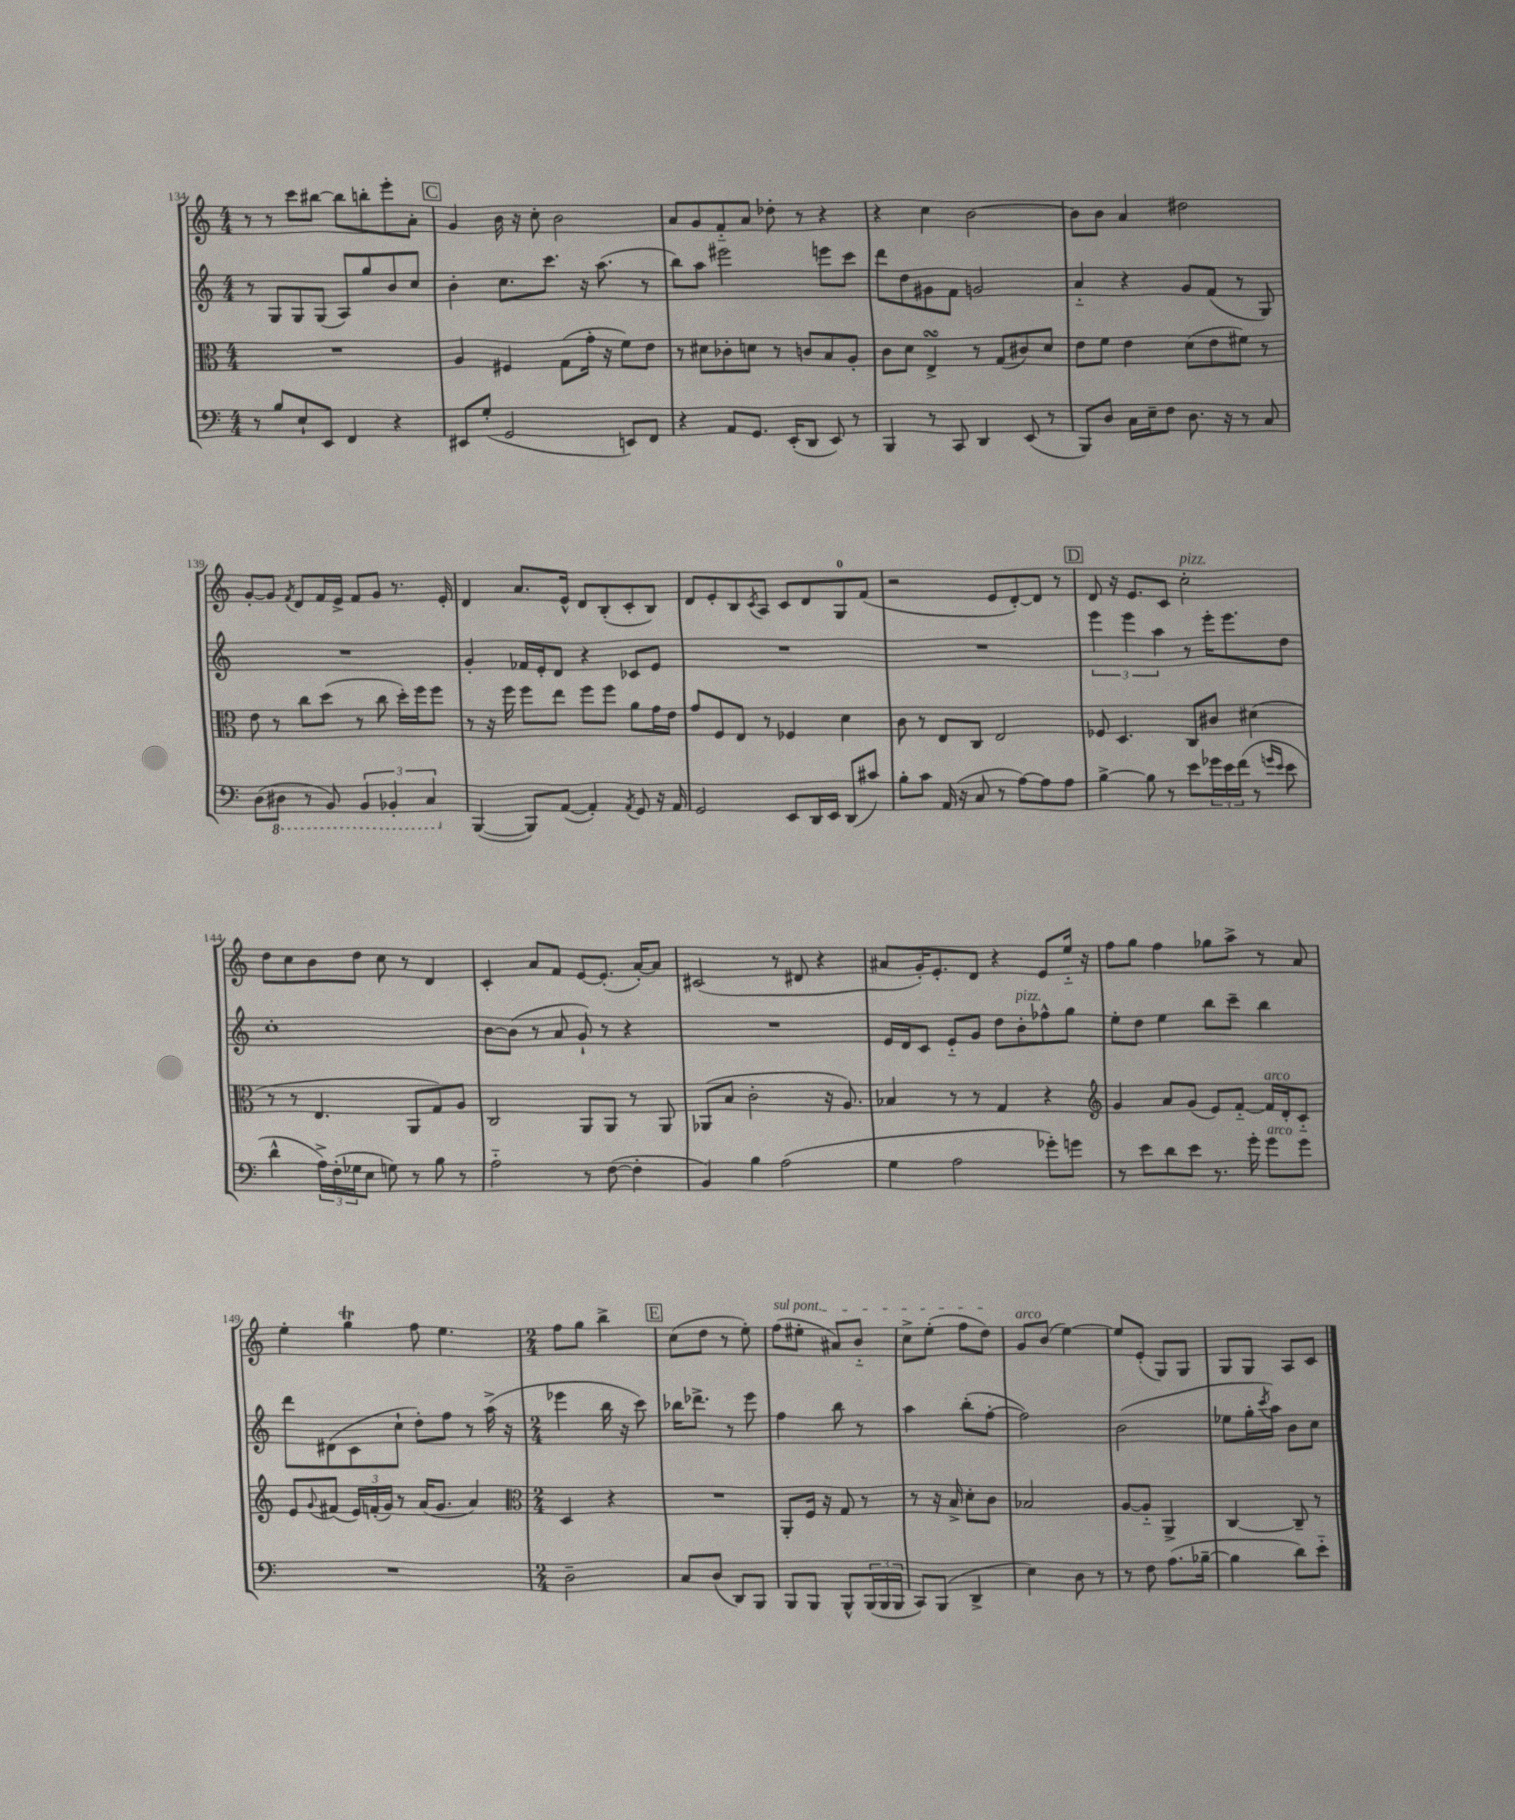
<<
\new StaffGroup <<
\new Staff = "s0" {
    \clef treble \key c \major \numericTimeSignature \time 4/4
    r8 r8 c'''8 bis''8~ bis''8 b''8-. e'''8-. a'8-. |
    \mark \markup { \box "C" } g'4 b'16 r16 c''8-. b'2 |
    a'8 g'8 f'8-_ a'8 des''8-. r8 r4 |
    r4 c''4 b'2~ |
    b'8 b'8 a'4 dis''2 |
    g'8~-. g'8 \acciaccatura { f'8 } d'8 f'16 e'16-> f'8 g'8 r8. e'16-. |
    d'4 a'8. e'16-^ d'8 b8-.( c'8-. b8) |
    d'8 e'8-. b8 \acciaccatura { c'8 } a8 c'8 d'8 g8-0 f'8( |
    r2 e'8 d'8~-.) d'8 r8 |
    \mark \markup { \box "D" } d'8 r16 e'8. c'8 c''2-.^\markup { \italic "pizz." } |
    d''8 c''8 b'8 d''8 c''8 r8 d'4 |
    c'4-. a'8 f'8 e'8~ e'8.-.( a'16~-.) a'8 |
    cis'2( r8 dis'8 r4 |
    ais'8 g'16-.) e'8.-. d'8 r4 e'8 e''16-_ r16 |
    f''8 g''8 f''4 ges''8 a''8-> r8 a'8 |
    e''4-. g''4\trill f''8 e''4. |
    \numericTimeSignature \time 2/4 f''8 g''8 b''4-> |
    \mark \markup { \box "E" } c''8( d''8 r8 e''8-.) |
    \once \override TextSpanner.bound-details.left.text = \markup { \italic "sul pont." } f''8\startTextSpan( eis''8-. ais'8) b'8-_ |
    c''8-> e''8-.( f''8 d''8\stopTextSpan) |
    g'8^\markup { \italic "arco" } b'8( e''4~) |
    e''8 e'8-.( g8) g8 |
    g8 g8 a8 c'8 \bar "|." |
}
\new Staff = "s1" {
    \clef treble \key c \major \numericTimeSignature \time 4/4
    r8 g8 g8 g8( a8) g''8 b'8 c''8 |
    \mark \markup { \box "C" } b'4-. c''8. c'''8. r16 a''8.( r8 |
    b''8) a''8 eis'''2 e'''8 c'''8 |
    d'''8 d''8 gis'8 f'8 g'2 |
    a'4-_ r4 g'8 f'8( r8 g8) |
    R1 |
    g'4-. fes'16 e'16-. d'8 r4 ces'8 e'8 |
    R1 |
    R1 |
    \mark \markup { \box "D" } \tuplet 3/2 { e'''4 e'''4 a''4 } r8 e'''16-. e'''8. d''8 |
    c''1-. |
    b'8~ b'8( r8 a'8 g'8-!) r8 r4 |
    R1 |
    e'16 d'16 c'8 e'8-_ g'8 d''8 b'8-.^\markup { \italic "pizz." } fes''8-^ g''8 |
    e''8-. d''8 e''4 b''8 c'''8-- b''4 |
    d'''8 dis'8( c'8 c''8-! d''8-.) f''8 r8 a''16->( r16 |
    \numericTimeSignature \time 2/4 ees'''4 b''16 r16 c'''8) |
    \mark \markup { \box "E" } bes''16 des'''8.-> r8 e'''8 |
    f''4 b''8 r8 |
    a''4 b''8-.( f''8~-. |
    f''2) |
    b'2( |
    ees''8 g''16-. \acciaccatura { c'''8 } a''16) b'8 c''8 \bar "|." |
}
\new Staff = "s2" {
    \clef alto \key c \major \numericTimeSignature \time 4/4
    R1 |
    \mark \markup { \box "C" } a4 fis4 g8( g'16-. r16 f'8) e'8 |
    r8 dis'8 ces'8-. d'8 r8 c'8 b8 a8-. |
    c'8 d'8 e4->\turn r8 g8( cis'8) d'8 |
    e'8 f'8 e'4 d'8( e'8 fis'8) r8 |
    e'8 r8 c''8 d''8( r8 c''8 d''16-.) f''16 f''8 |
    r8 r16 f''16 f''8 e''8 f''8 f''8 a'8 g'16 e'16 |
    g'8 f8 e8 r8 fes4 d'4 |
    c'8 r8 e8 c8 e2 |
    \mark \markup { \box "D" } fes8 d4. c8 cis'8 dis'4( |
    r8 r8 e4. a,8 g8) a8 |
    c2 a,8 a,8 r8 a,8 |
    aes,8( b8 c'2-. r16 a8.) |
    bes4 r8 r8 g4 r4 |
    \clef treble g'4 a'8 g'8( e'8) f'8~-_ f'16^\markup { \italic "arco" } d'16-. c'8-_ |
    e'8 \appoggiatura { g'8 } fis'8( \tuplet 3/2 { e'16) f'16-.( g'16) } r8 a'16( g'8. a'4) |
    \numericTimeSignature \time 2/4 \clef alto d4 r4 |
    \mark \markup { \box "E" } R2 |
    a,8-. f16 r16 g8 r8 |
    r8 r16 b16-> d'8-. c'8 |
    bes2 |
    a8~ a8-_ a,4-> |
    c4~ c8-- r8 \bar "|." |
}
\new Staff = "s3" {
    \clef bass \key c \major \numericTimeSignature \time 4/4
    r8 b8 e8-! e,8 f,4 r4 |
    \mark \markup { \box "C" } eis,8 g8-.( g,2 e,8) f,8 |
    r4 a,8 g,8. e,16-.( d,8 e,8) r8 |
    b,,4 r8 c,8 d,4 e,8( r8 |
    b,,8) d8 c16 e16-- f8 d8. r16 r8 c8 |
    d8( \ottava #-1 dis,8 r8 b,,8) \tuplet 3/2 { b,,4 bes,,4-. c,4 \ottava #0 } |
    b,,4~( b,,8) a,8~( a,4-.) \acciaccatura { a,8 } g,8 r16 a,16 |
    g,2 e,8 d,16 e,16 d,8( cis'8) |
    b8-. c'8 a,16( r16 c8 r8 a8~) a8 a8 |
    \mark \markup { \box "D" } b4~-> b8 r8 e'8 \tuplet 3/2 { ges'16 e'16 f'16( } r8 \grace { g'16 e'16 } e'8 |
    d'4-^ \tuplet 3/2 { a16->) f16-.( ges16 } e8 g8) r8 b8 r8 |
    a2-_ r8 f8~( f4-. |
    b,4) b4 a2( |
    g4 a2 ges'8-.) g'8 |
    r8 e'8 d'8 e'8 r8. g'16-. g'8^\markup { \italic "arco" } g'8 |
    R1 |
    \numericTimeSignature \time 2/4 d2-- |
    \mark \markup { \box "E" } c8 d8( d,8) b,,8 |
    b,,8 b,,8 b,,8-^ \tuplet 3/2 { b,,16( b,,16 b,,16 } |
    c,8) b,,8( d,4-> |
    e4) d8 r8 |
    r8 f8 a8.( bes16~-- |
    bes4 d'8) e'8-_ \bar "|." |
}
>>
>>
\layout { \context { \Score currentBarNumber = #134 } }
